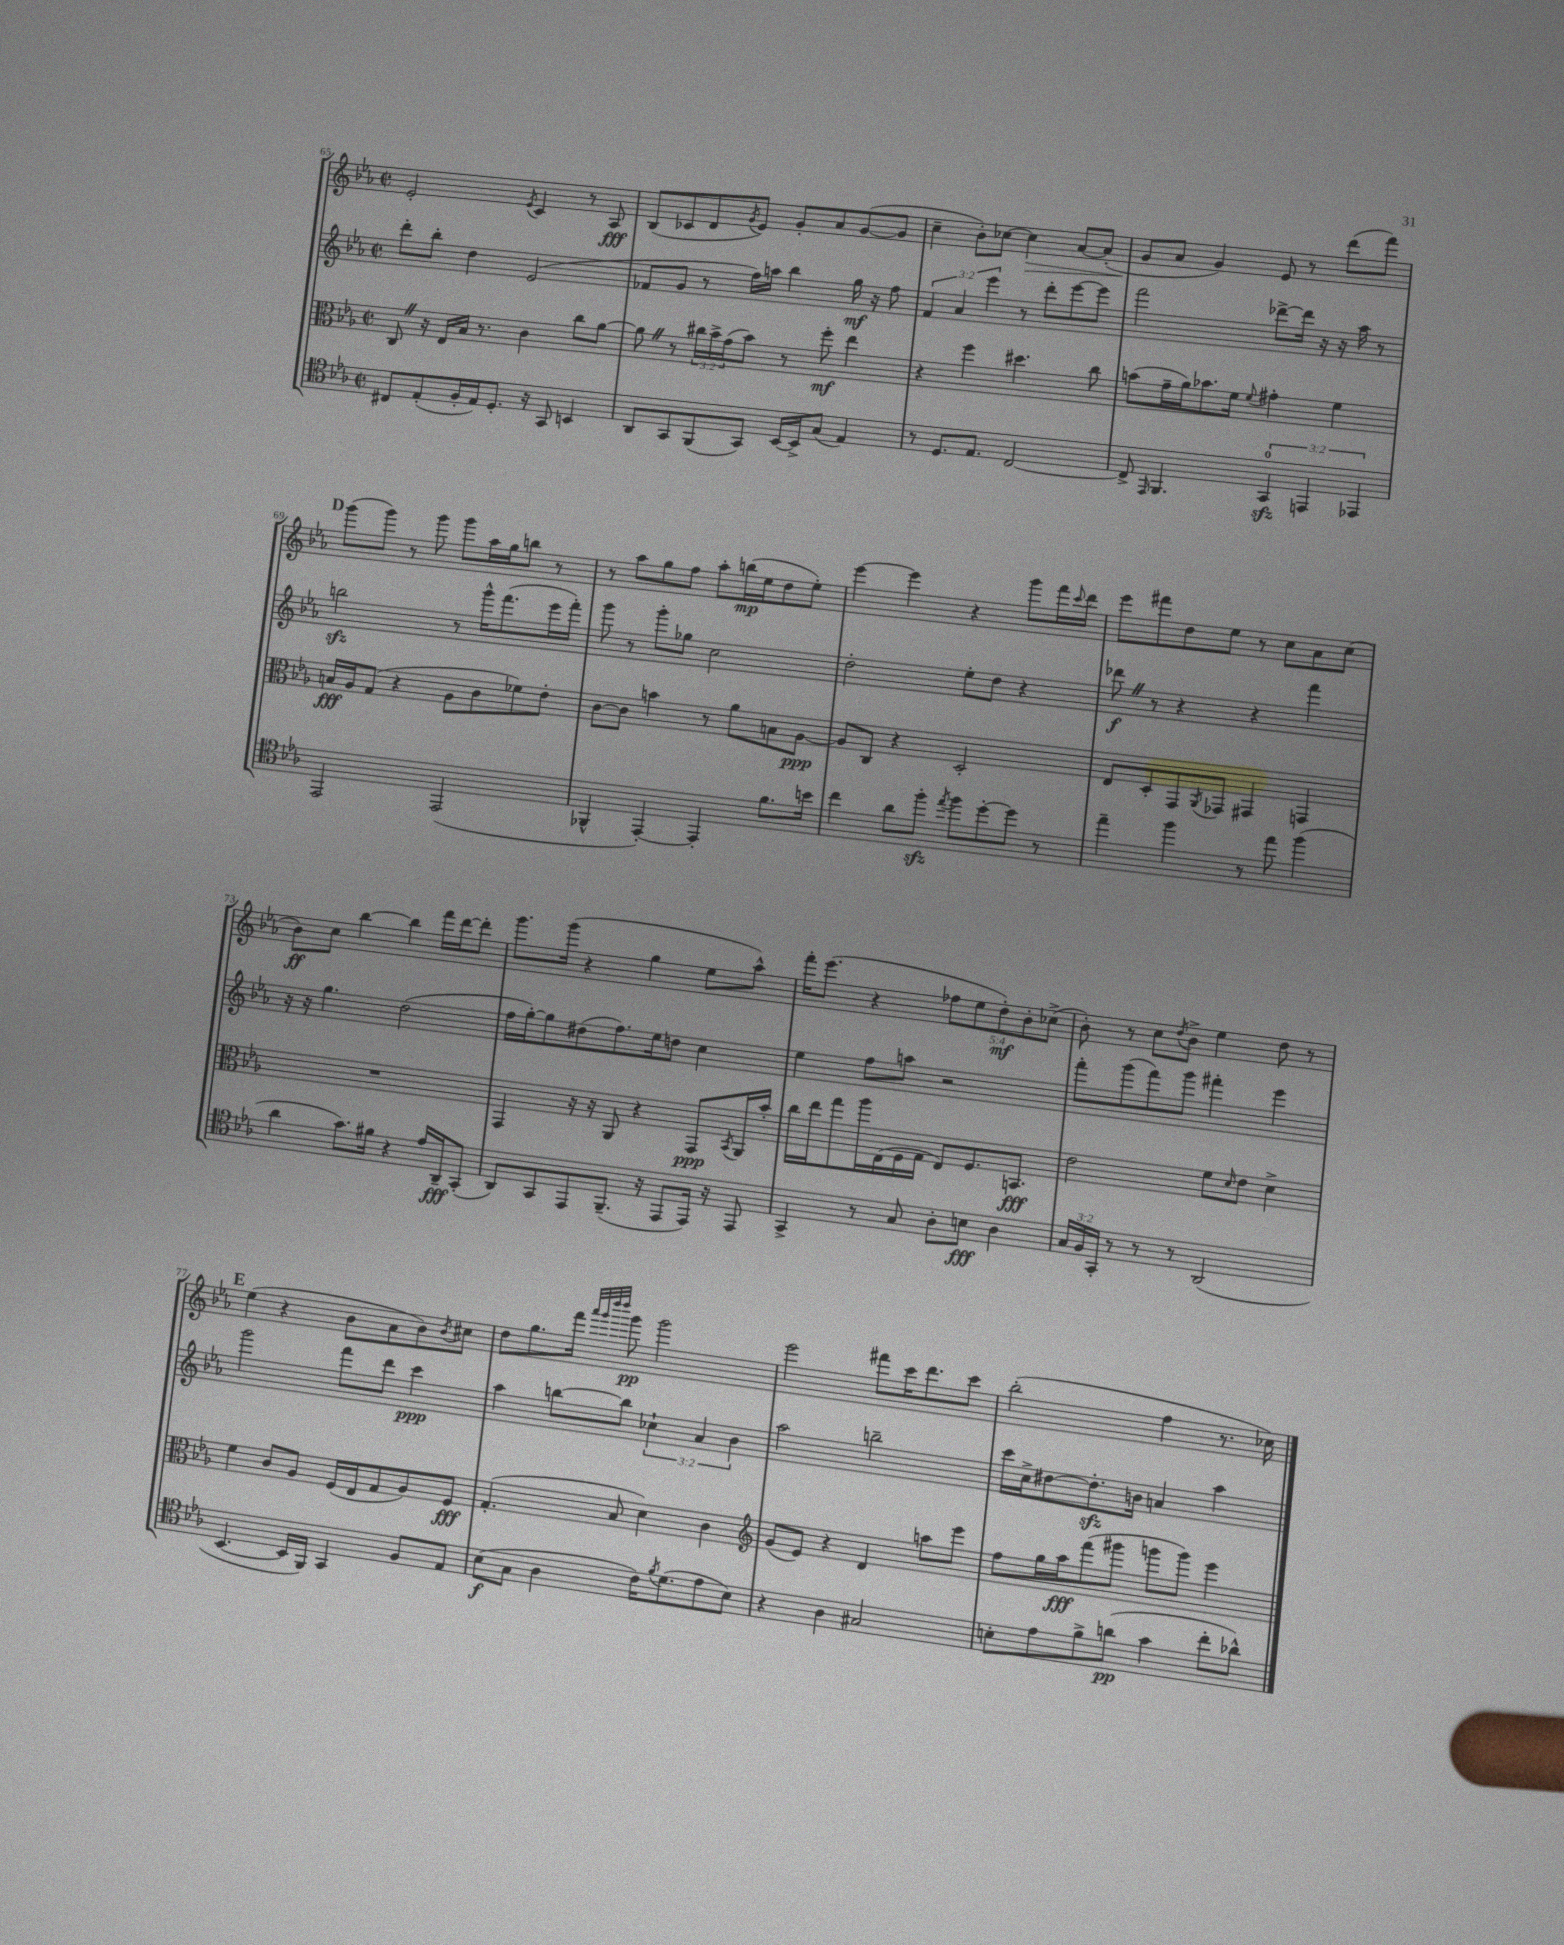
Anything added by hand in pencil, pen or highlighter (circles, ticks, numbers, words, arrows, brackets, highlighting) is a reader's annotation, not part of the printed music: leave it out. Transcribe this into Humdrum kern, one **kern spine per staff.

**kern	**kern	**kern	**kern
*staff4	*staff3	*staff2	*staff1
*clefC4	*clefC3	*clefG2	*clefG2
*k[b-e-a-]	*k[b-e-a-]	*k[b-e-a-]	*k[b-e-a-]
*M2/2	*M2/2	*M2/2	*M2/2
*met(c|)	*met(c|)	*met(c|)	*met(c|)
8C#	8C	8ddd'	2e-'
(8E-'	16r	8bb-'	.
.	16E-	.	.
16F'	16B-	4dd	.
16E-)	8.r	.	.
8.D'	.	.	.
.	.	.	8qe-
.	4c	(2e-	4c
16r	.	.	.
8GG	.	.	.
4BB	8cc	.	8r
.	[8a-	.	8A-
=	=	=	=
8AA-	8a-]	8f-	(8B-
8GG	8r	8g	8c-
(8FF	24cc#	8r	8d
.	24b-^	.	.
.	(24g	.	.
.	.	.	8qg
8GG)	8b-)	16ff)	8e-)
.	.	16aa	.
[16BB-	8r	4bb-	8g'
16BB-^]	.	.	.
(8G	8ff'	.	8a-
4E-)	4ee-	16gg	([8g
.	.	16r	.
.	.	8ff	8g]
=	=	=	=
8r	4r	6f	4cc~
8.D	.	.	.
.	.	6a-	.
.	4ff	.	8b-')
8.E-	.	.	.
.	.	6eee-	.
.	.	.	[8cc-
[2C	4.dd#	8r	4cc-]
.	.	8ddd'	.
.	.	[8eee-	[8a-
.	8cc	8eee-]	(8a-']
=	=	=	=
8C^]	(8b	2fff	8g
16qqEE-	.	.	.
4.FF	16g~	.	8a-
.	16a-)	.	.
.	8.b-	.	4g)
.	16f	.	.
.	8qqf	.	.
6GG	4g#'	[8ddd-^	8e-
.	.	16ddd-]	8r
6EE	.	.	.
.	.	16r	.
.	4f	16r	(8ddd
.	.	16aa-	.
6EE-	.	.	.
.	.	8r	8fff)
=	=	=	=
2EE-	16B	2bb	(8ggg
.	16A-	.	.
.	(8G	.	8ggg)
.	4r	.	8r
.	.	.	8ggg
(2EE-	8A-	8r	8ggg
.	8c	16ggg^^	16aa-
.	.	(8.fff	16gg
.	8f-)	.	8bb
.	8e-'	16eee-	8r
.	.	16fff')	.
=	=	=	=
4FF-^^	[8c	8ggg	8r
.	8c]	8r	8aa-
[4EE-')	4b	8ggg'	8gg
.	.	8gg-	8ff
4EE-']	8r	2cc	8aa-'
.	8a-	.	(16bb
.	.	.	16ee-
8.f	8B	.	8dd
.	[8A-	.	8ee-')
16b	.	.	.
=	=	=	=
4cc	8A-]	2dd'	[4eee-
.	8C	.	.
8a-	4r	.	4eee-]
8ff'	.	.	.
8qee-	.	.	.
8ff	2D'	8ee-'	4r
[8dd'	.	8dd	.
8dd]	.	4r	8ggg
8r	.	.	16fff
.	.	.	8qqccc
.	.	.	16ddd
=	=	=	=
4ee-~	8E-	8ddd-	8eee-
.	8D'	8r	8fff#
4ff	8GG	4r	8dd
.	8qAA-	.	.
.	8GG-	.	8ee-
8r	4GG#	4r	8r
8ee-	.	.	8cc
(4ff	4GG	4fff	8a-
.	.	.	(8cc
=	=	=	=
4a-	1r	16r	8b-)
.	.	16r	.
.	.	4.gg	8cc
8.g)	.	.	[4bb-
16f#	.	.	.
4r	.	(2dd	4bb-]
16e-	.	.	16fff
16AA-~	.	.	[16ddd
(8GG'	.	.	8ddd']
=	=	=	=
8AA-)	4GG	16ff	8.ggg
.	.	[16gg')	.
8GG	.	8gg]	.
.	.	.	(16ggg
8EE-	16r	(8dd#	4r
.	16r	.	.
(8.FF~	8AA-	8.ff)	.
.	4r	.	4gg
16r	.	16ee-	.
8EE-	.	8dd	.
16EE-)	8GG	4cc	8ee-
16r	.	.	.
.	8qBB-	.	.
8EE-	16AA-	.	8aa-^^)
.	16b-'	.	.
=	=	=	=
4GG^	16cc	4ee-	16fff'
.	16ee-	.	(8.eee-
.	8gg	.	.
8r	16aa-	8ff	4r
.	(16E-	.	.
8G	16F	8aa	.
.	16G	.	.
8A-'	8E-)	2r	10ff-
.	.	.	10ee-
8B	8.F	.	.
.	.	.	10dd')
4A-	.	.	.
.	.	.	10b-'
.	8.BB	.	.
.	.	.	(10cc-^
=	=	=	=
24G	2e-	8fff'	8b-')
24F	.	.	.
24GG'	.	.	.
8r	.	(8ggg	8r
8r	.	8fff)	8cc
.	.	.	8qdd
8r	.	8ggg	8b-^
(2AA-	8f	4fff#'	4ee-
.	16qqd	.	.
.	8e-	.	.
.	4d^	4eee-	8dd
.	.	.	8r
=	=	=	=
[4.BB-	4f	2ggg	(4ee-
.	8c	.	4r
16BB-]	8A-	.	.
16FF)	.	.	.
4GG	(16F	8fff	8b-
.	16E-	.	.
.	8G	8ddd	8a-
8F	8A-)	4ccc	8b-)
.	.	.	8qb-
8E-	8F	.	8cc#
=	=	=	=
(8B-	(4.G'	4aa-	8dd
8G	.	.	8.gg
4A-	.	[8bb	.
.	.	.	16fff
.	.	.	32qqaaa-
.	.	.	32qqggg
.	.	.	32qqdddd
.	.	.	32qqdddd
.	8B-	8bb]	8ggg
16c)	4d)	6cc-`	2ggg
8qf	.	.	.
(8.d	.	.	.
.	.	6a-	.
8e-	4c	.	.
.	.	6b-	.
8B-)	.	.	.
=	=	=	=
*	*clefG2	*	*
4r	(8g	2aa-	2eee-
.	8e-)	.	.
4A-	4r	.	.
2G#	4d	2bb~	8fff#
.	.	.	16ccc
.	.	.	8.ddd
.	8aa	.	.
.	8eee-	.	8ccc
=	=	=	=
8B'	8ff	16ccc	(2bb-'
.	.	16cc^	.
8e-	16gg	[8dd#	.
.	16aa-	.	.
8f^	(8fff	8.dd#']	.
(8a	8ggg#	.	.
.	.	16b	.
4g	8ggg	4a	4ff
.	8ggg)	.	.
8cc'	4eee-	4aa-	8.r
8a-^^)	.	.	.
.	.	.	16cc-)
==	==	==	==
*-	*-	*-	*-
